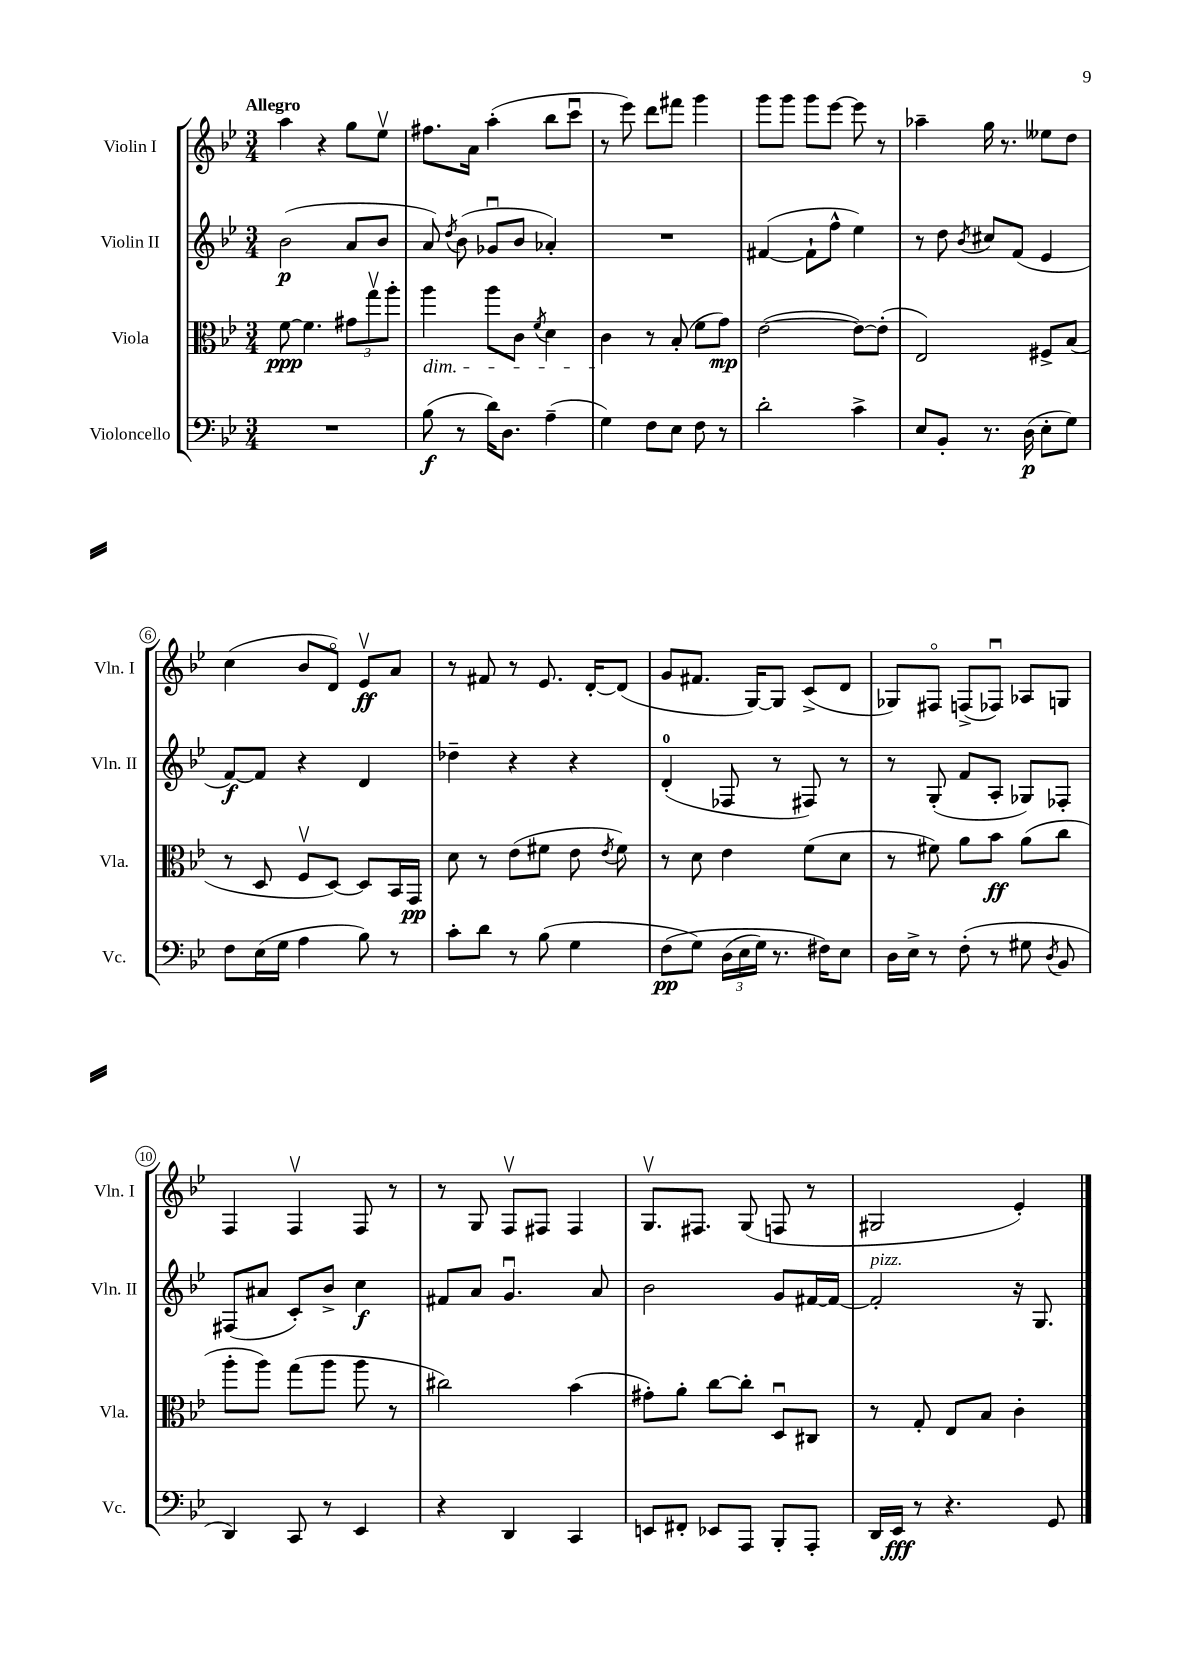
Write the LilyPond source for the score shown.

<<
\new StaffGroup <<
\new Staff = "s0" \with { instrumentName = "Violin I" shortInstrumentName = "Vln. I" } {
    \clef treble \key bes \major \numericTimeSignature \time 3/4 \tempo "Allegro"
    \autoBeamOff a''4 r4 g''8[ ees''8]\upbow |
    fis''8.[ a'16] a''4-.( bes''8[ c'''8]\downbow |
    r8 ees'''8) d'''8[ fis'''8] g'''4 |
    g'''8[ g'''8] g'''8[ ees'''8]~ ees'''8 r8 |
    aes''4-- g''16 r8. eeses''8[ d''8] |
    c''4( bes'8[ d'8]\flageolet) ees'8[\upbow\ff a'8] |
    r8 fis'8 r8 ees'8. d'16[~-. d'8]( |
    g'8[ fis'8.] g16[~) g8] c'8[->( d'8] |
    ges8[) fis8]\flageolet f8[->( fes8]\downbow) aes8[ g8] |
    f4 f4\upbow f8 r8 |
    r8 g8 f8[\upbow fis8] fis4 |
    g8.[\upbow fis8.] g8( f8 r8 |
    gis2 ees'4-.) \bar "|." |
}
\new Staff = "s1" \with { instrumentName = "Violin II" shortInstrumentName = "Vln. II" } {
    \clef treble \key bes \major \numericTimeSignature \time 3/4
    \autoBeamOff bes'2\p( a'8[ bes'8] |
    a'8) \acciaccatura { d''8 } bes'8( ges'8[\downbow bes'8] aes'4-.) |
    R2. |
    fis'4~( fis'8[-! f''8]-^ ees''4) |
    r8 d''8 \acciaccatura { bes'8 } cis''8[ f'8]( ees'4 |
    f'8[~\f) f'8] r4 d'4 |
    des''4-- r4 r4 |
    d'4-0-.( fes8 r8 fis8) r8 |
    r8 g8-.( f'8[ a8]-. ges8[) fes8]-. |
    fis8[( ais'8] c'8[-.) bes'8]-> c''4\f |
    fis'8[ a'8] g'4.\downbow a'8 |
    bes'2 g'8[ fis'16~ fis'16]~ |
    fis'2-.^\markup { \italic "pizz." } r16 g8. \bar "|." |
}
\new Staff = "s2" \with { instrumentName = "Viola" shortInstrumentName = "Vla." } {
    \clef alto \key bes \major \numericTimeSignature \time 3/4
    \autoBeamOff f'8~\ppp f'4. \tuplet 3/2 { gis'8[ g''8\upbow a''8]-. } |
    a''4\dim a''8[ c'8] \acciaccatura { f'8 } d'4 |
    c'4\! r8 bes8-.( f'8[ g'8]\mp) |
    ees'2~( ees'8[~) ees'8]-.( |
    ees2) fis8[-> bes8]( |
    r8 d8 f8[\upbow d8]~) d8[ bes,16 g,16]\pp |
    d'8 r8 ees'8[( fis'8] ees'8 \acciaccatura { ees'8 } fis'8) |
    r8 d'8 ees'4 f'8[( d'8] |
    r8 fis'8) a'8[ bes'8]\ff a'8[( c''8] |
    a''8[-. a''8]) g''8[( a''8] a''8 r8 |
    cis''2) bes'4( |
    gis'8[-.) a'8]-. c''8[~ c''8]-. d8[\downbow cis8] |
    r8 g8-. ees8[ bes8] c'4-. \bar "|." |
}
\new Staff = "s3" \with { instrumentName = "Violoncello" shortInstrumentName = "Vc." } {
    \clef bass \key bes \major \numericTimeSignature \time 3/4
    \autoBeamOff R2. |
    bes8\f( r8 d'16[) d8.] a4--( |
    g4) f8[ ees8] f8 r8 |
    d'2-. c'4-> |
    ees8[ bes,8]-. r8. d16\p( ees8[-. g8]) |
    f8[ ees16( g16] a4 bes8) r8 |
    c'8[-. d'8] r8 bes8( g4 |
    f8[\pp\( g8]) \tuplet 3/2 { d16[( ees16 g16]) } r8. fis16[\) ees8] |
    d16[ ees16]-> r8 f8-.( r8 gis8 \acciaccatura { d8 } bes,8 |
    d,4) c,8 r8 ees,4 |
    r4 d,4 c,4 |
    e,8[ fis,8]-. ees,8[ a,,8] bes,,8[-. a,,8]-. |
    d,16[ ees,16]\fff r8 r4. g,8 \bar "|." |
}
>>
>>
\layout { \context { \Score \override BarNumber.stencil = #(make-stencil-circler 0.1 0.3 ly:text-interface::print) } }
